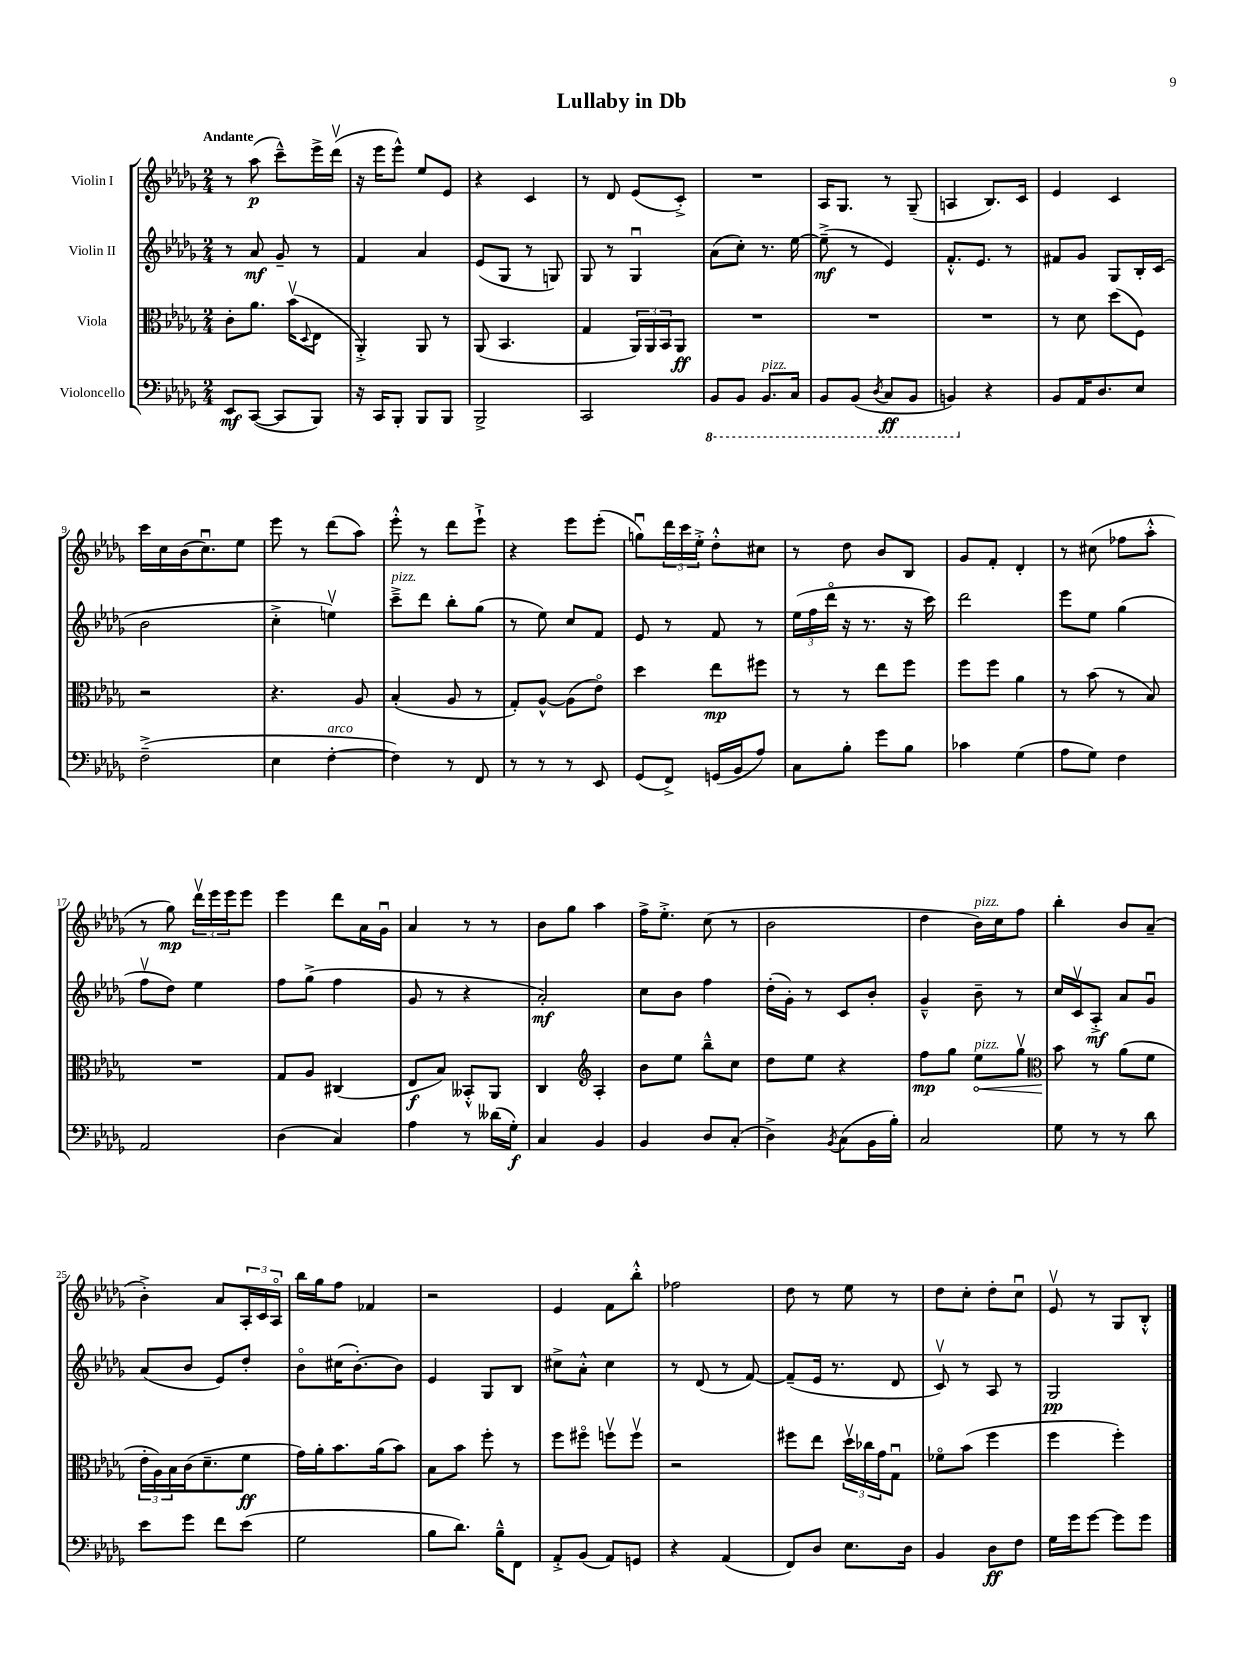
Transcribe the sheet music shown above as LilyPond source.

\header { title = "Lullaby in Db" }
<<
\new StaffGroup <<
\new Staff = "s0" \with { instrumentName = "Violin I" } {
    \clef treble \key des \major \numericTimeSignature \time 2/4 \tempo "Andante"
    r8 aes''8\p( c'''8---^) ees'''16-> des'''16\upbow( |
    r16 ees'''16 ees'''8-^) ees''8 ees'8 |
    r4 c'4 |
    r8 des'8 ees'8( c'8-.->) |
    R2 |
    aes16 ges8. r8 ges8--( |
    a4 bes8.) c'16 |
    ees'4 c'4 |
    c'''16 c''16 bes'16( c''8.\downbow) ees''8 |
    ees'''8 r8 des'''8( aes''8) |
    ees'''8-.-^ r8 des'''8 ees'''8-!-> |
    r4 ees'''8 ees'''8-.( |
    g''8\downbow) \tuplet 3/2 { des'''16 c'''16 ees''16-.-> } des''8-.-^ cis''8 |
    r8 des''8 bes'8 bes8 |
    ges'8 f'8-. des'4-. |
    r8 cis''8( fes''8 aes''8-.-^ |
    r8 ges''8\mp) \tuplet 3/2 { des'''16\upbow ees'''16 ees'''16 } ees'''8 |
    ees'''4 des'''8 aes'16 ges'16\downbow |
    aes'4 r8 r8 |
    bes'8 ges''8 aes''4 |
    f''16-> ees''8.-.-> c''8( r8 |
    bes'2 |
    des''4 bes'16^\markup { \italic "pizz." }) c''16 f''8 |
    bes''4-. bes'8 aes'8--( |
    bes'4-.->) aes'8 \tuplet 3/2 { aes16-. c'16 aes16\flageolet } |
    bes''16 ges''16 f''8 fes'4 |
    r2 |
    ees'4 f'8 bes''8-.-^ |
    fes''2 |
    des''8 r8 ees''8 r8 |
    des''8 c''8-. des''8-. c''8\downbow |
    ees'8\upbow r8 ges8 bes8-.-^ \bar "|." |
}
\new Staff = "s1" \with { instrumentName = "Violin II" } {
    \clef treble \key des \major \numericTimeSignature \time 2/4
    r8 aes'8\mf ges'8-- r8 |
    f'4 aes'4 |
    ees'8( ges8 r8 g8) |
    ges8 r8 ges4\downbow |
    aes'8( c''8-.) r8. ees''16~ |
    ees''8--->\mf( r8 ees'4) |
    f'8.-.-^ ees'8. r8 |
    fis'8 ges'8 ges8 bes16-. c'16( |
    bes'2 |
    c''4-.-> e''4\upbow) |
    c'''8--->^\markup { \italic "pizz." } des'''8 bes''8-. ges''8( |
    r8 ees''8) c''8 f'8 |
    ees'8 r8 f'8 r8 |
    \tuplet 3/2 { ees''16( f''16 des'''16\flageolet } r16 r8. r16 c'''16) |
    des'''2 |
    ees'''8 ees''8 ges''4( |
    f''8\upbow des''8) ees''4 |
    f''8 ges''8->( f''4 |
    ges'8 r8 r4 |
    aes'2-.\mf) |
    c''8 bes'8 f''4 |
    des''16-.( ges'16-.) r8 c'8 bes'8-. |
    ges'4---^ bes'8-- r8 |
    c''16 c'16\upbow aes8-.->\mf aes'8 ges'8\downbow |
    aes'8( bes'8 ees'8) des''8-. |
    bes'8\flageolet cis''16( bes'8.~-.) bes'8 |
    ees'4 ges8 bes8 |
    cis''8-> aes'8-.-^ cis''4 |
    r8 des'8( r8 f'8~) |
    f'8--( ees'16 r8. des'8 |
    c'8\upbow) r8 aes8 r8 |
    ges2\pp \bar "|." |
}
\new Staff = "s2" \with { instrumentName = "Viola" } {
    \clef alto \key des \major \numericTimeSignature \time 2/4
    c'8-. aes'8. bes'16\upbow( \appoggiatura { des8 } ees8 |
    aes,4-.->) aes,8 r8 |
    aes,8( bes,4. |
    ges4 \tuplet 3/2 { aes,16) aes,16 bes,16 } aes,8\ff |
    R2 |
    R2 |
    R2 |
    r8 des'8 des''8( f8) |
    r2 |
    r4. aes8 |
    bes4-.( aes8 r8 |
    ges8-.) aes8~-^ aes8( ees'8\flageolet) |
    des''4 ees''8\mp fis''8 |
    r8 r8 ees''8 f''8 |
    f''8 f''8 aes'4 |
    r8 bes'8( r8 bes8) |
    R2 |
    ges8 aes8 cis4( |
    ees8\f bes8) beses,8-.-^ aes,8 |
    c4 \clef treble aes4-. |
    bes'8 ees''8 bes''8---^ c''8 |
    des''8 ees''8 r4 |
    f''8\mp ges''8 \once \override Hairpin.circled-tip = ##t ees''8\<^\markup { \italic "pizz." } ges''8\upbow |
    \clef alto bes'8\! r8 aes'8( f'8 |
    \tuplet 3/2 { ees'16-. aes16) bes16 } c'16( des'8.-- f'8\ff |
    ges'16) aes'16-. bes'8. aes'16( bes'8) |
    bes8 bes'8 f''8-. r8 |
    f''8 fis''8\flageolet f''8\upbow f''8\upbow |
    r2 |
    fis''8 ees''8 \tuplet 3/2 { des''16\upbow ces''16 ges'16 } ges8\downbow |
    fes'8\flageolet bes'8( f''4 |
    f''4 f''4-.) \bar "|." |
}
\new Staff = "s3" \with { instrumentName = "Violoncello" } {
    \clef bass \key des \major \numericTimeSignature \time 2/4
    ees,8\mf c,8~( c,8 bes,,8) |
    r16 c,16 bes,,8-. bes,,8 bes,,8 |
    bes,,2-> |
    c,2 |
    \ottava #-1 bes,,8 bes,,8 bes,,8.^\markup { \italic "pizz." } c,16 |
    bes,,8 bes,,8( \acciaccatura { des,8 } c,8\ff bes,,8 |
    b,,4) \ottava #0 r4 |
    bes,8 aes,16 des8. ees8 |
    f2--->( |
    ees4 f4~-.^\markup { \italic "arco" } |
    f4) r8 f,8 |
    r8 r8 r8 ees,8 |
    ges,8( f,8->) g,16( bes,16 aes8) |
    c8 bes8-. ges'8 bes8 |
    ces'4 ges4( |
    aes8 ges8) f4 |
    aes,2 |
    des4( c4) |
    aes4 r8 deses'16( ges16-.\f) |
    c4 bes,4 |
    bes,4 des8 c8-.( |
    des4->) \acciaccatura { bes,8 } c8( bes,16 bes16-.) |
    c2 |
    ges8 r8 r8 des'8 |
    ees'8 ges'8 f'8 ees'8( |
    ges2 |
    bes8 des'8.) bes16---^ f,8 |
    aes,8-.-> bes,8( aes,8) g,8 |
    r4 aes,4( |
    f,8) des8 ees8. des16 |
    bes,4 des8\ff f8 |
    ges16 ges'16 ges'8~ ges'8 ges'8 \bar "|." |
}
>>
>>
